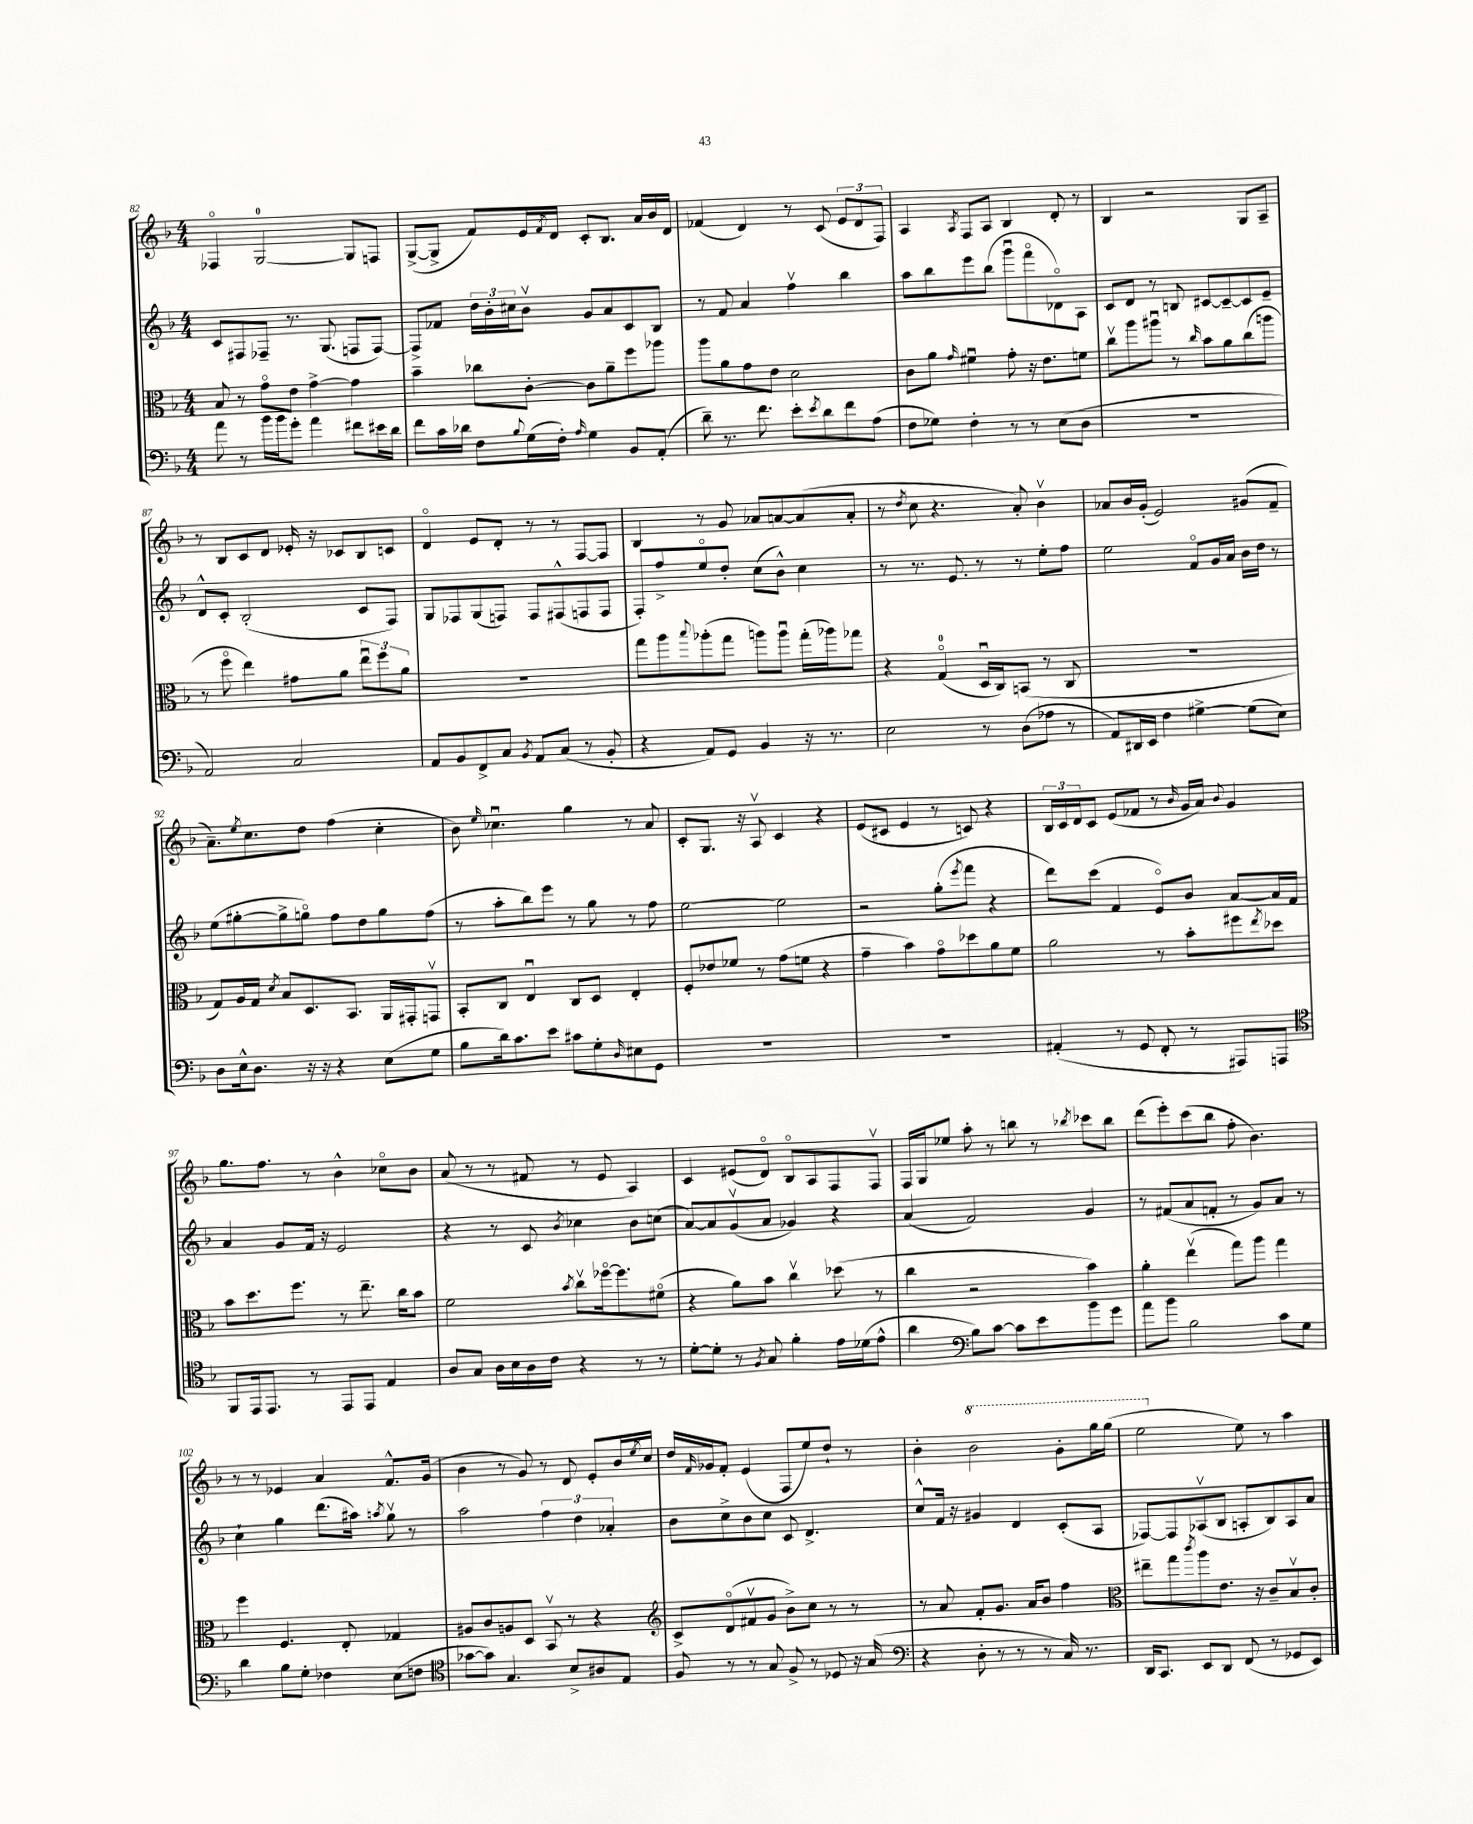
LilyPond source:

<<
\new StaffGroup <<
\new Staff = "s0" {
    \clef treble \key f \major \numericTimeSignature \time 4/4
    fes4\flageolet g2-0~ g8 f8 |
    g8~->( g8-> f'8) e'16 \acciaccatura { f'8 } d'16 c'8-. bes8. a'16 bes'16 d'16 |
    fes'4( d'4) r8 c'8( \tuplet 3/2 { e'8 d'8 f8) } |
    a4 \acciaccatura { a8 } f8 a8 bes4 d'8-. r8 |
    bes4 r2 g8 a8-- |
    r8 bes8 c'8 d'8 ees'16-. r16 ces'8 bes8 c'8 |
    d'4\flageolet e'8 d'8-. r8 r8 f8~ f8 |
    bes4 r8 g'8 aes'8 a'8~ a'8( a'8-. |
    r8 \acciaccatura { d''8 } c''8 r4. a'8-.) bes'4\upbow |
    aes'8 bes'16 g'16-.( e'2) gis'8( f'8-- |
    a'8.--) \acciaccatura { e''8 } c''8. d''8 f''4( c''4-. |
    bes'8) \grace { e''16 } ces''4.\downbow g''4 r8 a'8 |
    c'8-. g8. r16 a8\upbow c'4 r4 |
    e'8( cis'8 e'4 r8 c'8) r4 |
    \tuplet 3/2 { bes16 c'16 d'16 } c'8 e'8( fes'8 r8 \grace { bes'16 } g'16 a'16) \appoggiatura { bes'8 } g'4 |
    g''8. f''8. r8 bes'4-^ ces''8\flageolet bes'8 |
    a'8( r8 r8 fis'8 r8 e'8 a4) |
    c'4 eis'8( d'8\flageolet) bes8\flageolet a8 f8 f8\upbow |
    f16 g16 ees''8 a''8-. r8 b''8 r8 \acciaccatura { bes''8 } ces'''8 bes''8 |
    d'''8( e'''8-.) c'''8( bes''8 f''8-. bes'4.) |
    r8 r8 ees'4 a'4 f'8.-^ g'16( |
    bes'4 r8 g'8) r8 d'8 e'8-. bes'16 \acciaccatura { e''8 } c''16 |
    d''16 \grace { f'16 } ges'16 f'8-. e'4( f8 e''8) d''8-! r8 |
    bes'4-. \ottava #1 bes''2 g''8-. g'''16 g'''16( |
    e'''2 \ottava #0 e''8) r8 a''4 \bar "|." |
}
\new Staff = "s1" {
    \clef treble \key f \major \numericTimeSignature \time 4/4
    c'8 fis8 fes8-- r8. g8.( f8 f8~) |
    f8-> fes'8 \tuplet 3/2 { d''16 bes'16-. cis''16 } bes'8\upbow g'8 a'8 c'8 bes8 |
    r8 f'8 a'4 f''4\upbow bes''4 |
    a''8 bes''8 e'''8 bes''8( g'''8\downbow f'''8\flageolet des'8\flageolet) a8 |
    c'8 d'8 r8 b8 cis'8~ cis'8~-- cis'8 e'8-- |
    d'8-^ c'8-. bes2-.( c'8 f8) |
    g8 fes8 g8( f8) f8 fis8-^( f8 f8 |
    f8-.) f''8-> e''8\flageolet d''8-. c''8( bes'8-^) c''4 |
    r8 r8. e'8. r8 r8 e''8-. f''8 |
    e''2 f'8\flageolet g'16 a'16 bes'16 d''16 r8 |
    e''8( gis''8~-. gis''8-> g''8\flageolet) f''8 d''8 g''8 f''8( |
    r8 a''8-. bes''8) e'''8 r8 g''8 r8 f''8 |
    e''2~ e''2 |
    r2 g''8-.( \acciaccatura { e'''8 } f'''8 r4 |
    d'''8) c'''8( f'4 e'8\flageolet) bes'8 a'8~ a'16 f'16 |
    a'4 g'8 f'16 r16 e'2 |
    r4 r8 c'8 \acciaccatura { bes'8 } ces''4 bes'8 c''8( |
    a'8~) a'8 g'8\upbow( a'8 ges'4) r4 |
    a'4( f'2) g'4 |
    r8 fis'8( a'8 f'8-. r8 g'8) a'8 r8 |
    c''4-! g''4 d'''8.( ais''16) \acciaccatura { a''8 } g''8\upbow r8 |
    a''2 \tuplet 3/2 { f''4 d''4 aes'4-. } |
    bes'8 c''8-> bes'8 c''8 c'8 d'4.-> |
    c''8-^ f'16 r16 gis'4 d'4 c'8-.( a8 |
    fes8~) fes8 aes8\upbow( bes8 a8-. bes8) a8 a'8 \bar "|." |
}
\new Staff = "s2" {
    \clef alto \key f \major \numericTimeSignature \time 4/4
    bes8 r8 g'8\flageolet e'8 g'4~-> g'4 |
    bes'4-- ces''8 c'8~-. c'8 a'8-- f''8 aes''8 |
    a''8 a'8 g'8 e'8 d'2 |
    c'8 a'8 \grace { g'16 } fis'4\downbow g'8-. r16 e'8. f'8 |
    c''8\upbow a''8 ais''8\downbow r8 \grace { c''16 } bes'8 a'8 c''8( a''8 |
    r8 f''8\flageolet e''4) gis'8 a'8 \tuplet 3/2 { e''8\downbow f''8 a'8 } |
    R1 |
    g''8 a''8 \appoggiatura { bes''8 } aes''8-.( g''8 a''8) a''8\downbow g''16-.( aes''16) ges''8 |
    r4 g4-0\flageolet( d16\downbow c16) b,8( r8 c8 |
    R1 |
    g8) a16 g16 \acciaccatura { d'8 } bes8 d8. bes,8. a,16 gis,16-. g,8\upbow |
    bes,8-. c8 e4\downbow c8 d8 e4-. |
    f8-. ees'8 fes'8 r8 g'8( f'8 r4 |
    g'4-- bes'4) g'8\flageolet des''8 a'8 f'8 |
    a'2 r8 bes'8-. fis''8 \acciaccatura { e''8 } des''8 |
    bes'8 d''8. f''8. r8 e''8.-- c''16 bes'8 |
    f'2 \acciaccatura { bes'8 } c''8\upbow fes''16~\flageolet fes''8. fis'8\flageolet( |
    r4 a'8) bes'8 c''4\upbow des''8( r8 |
    c''4 r2 bes'4) |
    a'4-. e''4\upbow( g''8) a''8 g''4 |
    f''4 f4. e8-. ges4 |
    ais8 c'8 a8 d8 bes,8\upbow r8 r4 |
    \clef treble c'8-> d'8\flageolet( fis'8\upbow g'8 bes'8->) c''8 r8 r8 |
    r8 a'8 f'8-. g'8. a'16 bes'8 f''4 |
    \clef alto eis''8-- g''8 \acciaccatura { c'''8 } a''8 e'8. r16 c'8-- bes8\upbow c'8-. \bar "|." |
}
\new Staff = "s3" {
    \clef bass \key f \major \numericTimeSignature \time 4/4
    a'8 r8 bes'16 bes'16 g'8-. a'4 fis'8 eis'16 d'16 |
    f'8 c'16 des'16 f8 \appoggiatura { bes8 } g16( f16-.) \grace { a16 } g4 bes,8 a,8-.( |
    d'8--) r8. f'8. e'8-. \acciaccatura { e'8 } d'8 f'8 a8( |
    f8 ges8) f4-. r8 r8 e8( d8 |
    R1 |
    a,2) c2 |
    a,8 bes,8 f,8-> c8 \acciaccatura { bes,8 } a,8 c8( r8 bes,8-. |
    r4 a,8) g,8 bes,4 r16 r8. |
    e2 r8 d8( aes8 r8 |
    a,8) dis,16 e,16 f4 gis4~-> gis8( e8) |
    d8 e16-^ d8. r16 r16 r4 e8( g8 |
    bes8 d'16) c'8. e'8 cis'8 g8-. \grace { d16 } eis8 g,8 |
    R1 |
    R1 |
    ais,4-.( r8 g,8 f,8-. r8 ais,,8) a,,8 |
    \clef tenor f,8 e,16 e,8. r8 e,8 e,8 e4 |
    a8 g8 a16 bes16 a16 c'16 r4 r8 r8 |
    d'8~-. d'8-. r8 \acciaccatura { f8 } g8 f'4-. e'16 des'16( e'8-^ |
    a'4 \clef bass bes8) c'8~ c'8 e'8 bes'8 g'8 |
    a'8 bes'8 bes2 c'8 g8 |
    d'4 bes8 g8-. fes4 e8( f8 |
    \clef tenor ges'8~ ges'8) g4. bes8-> ais8 e8 |
    f8 r8 r8 g8 f8-> r8 des8 r16 g16( |
    \clef bass r4 d8-. r8 r8 r8 c16) r8. |
    d,16 c,8. e,8 d,8 f,8( r8 ges,8 e,8) \bar "|." |
}
>>
>>
\layout { \context { \Score currentBarNumber = #82 } }
